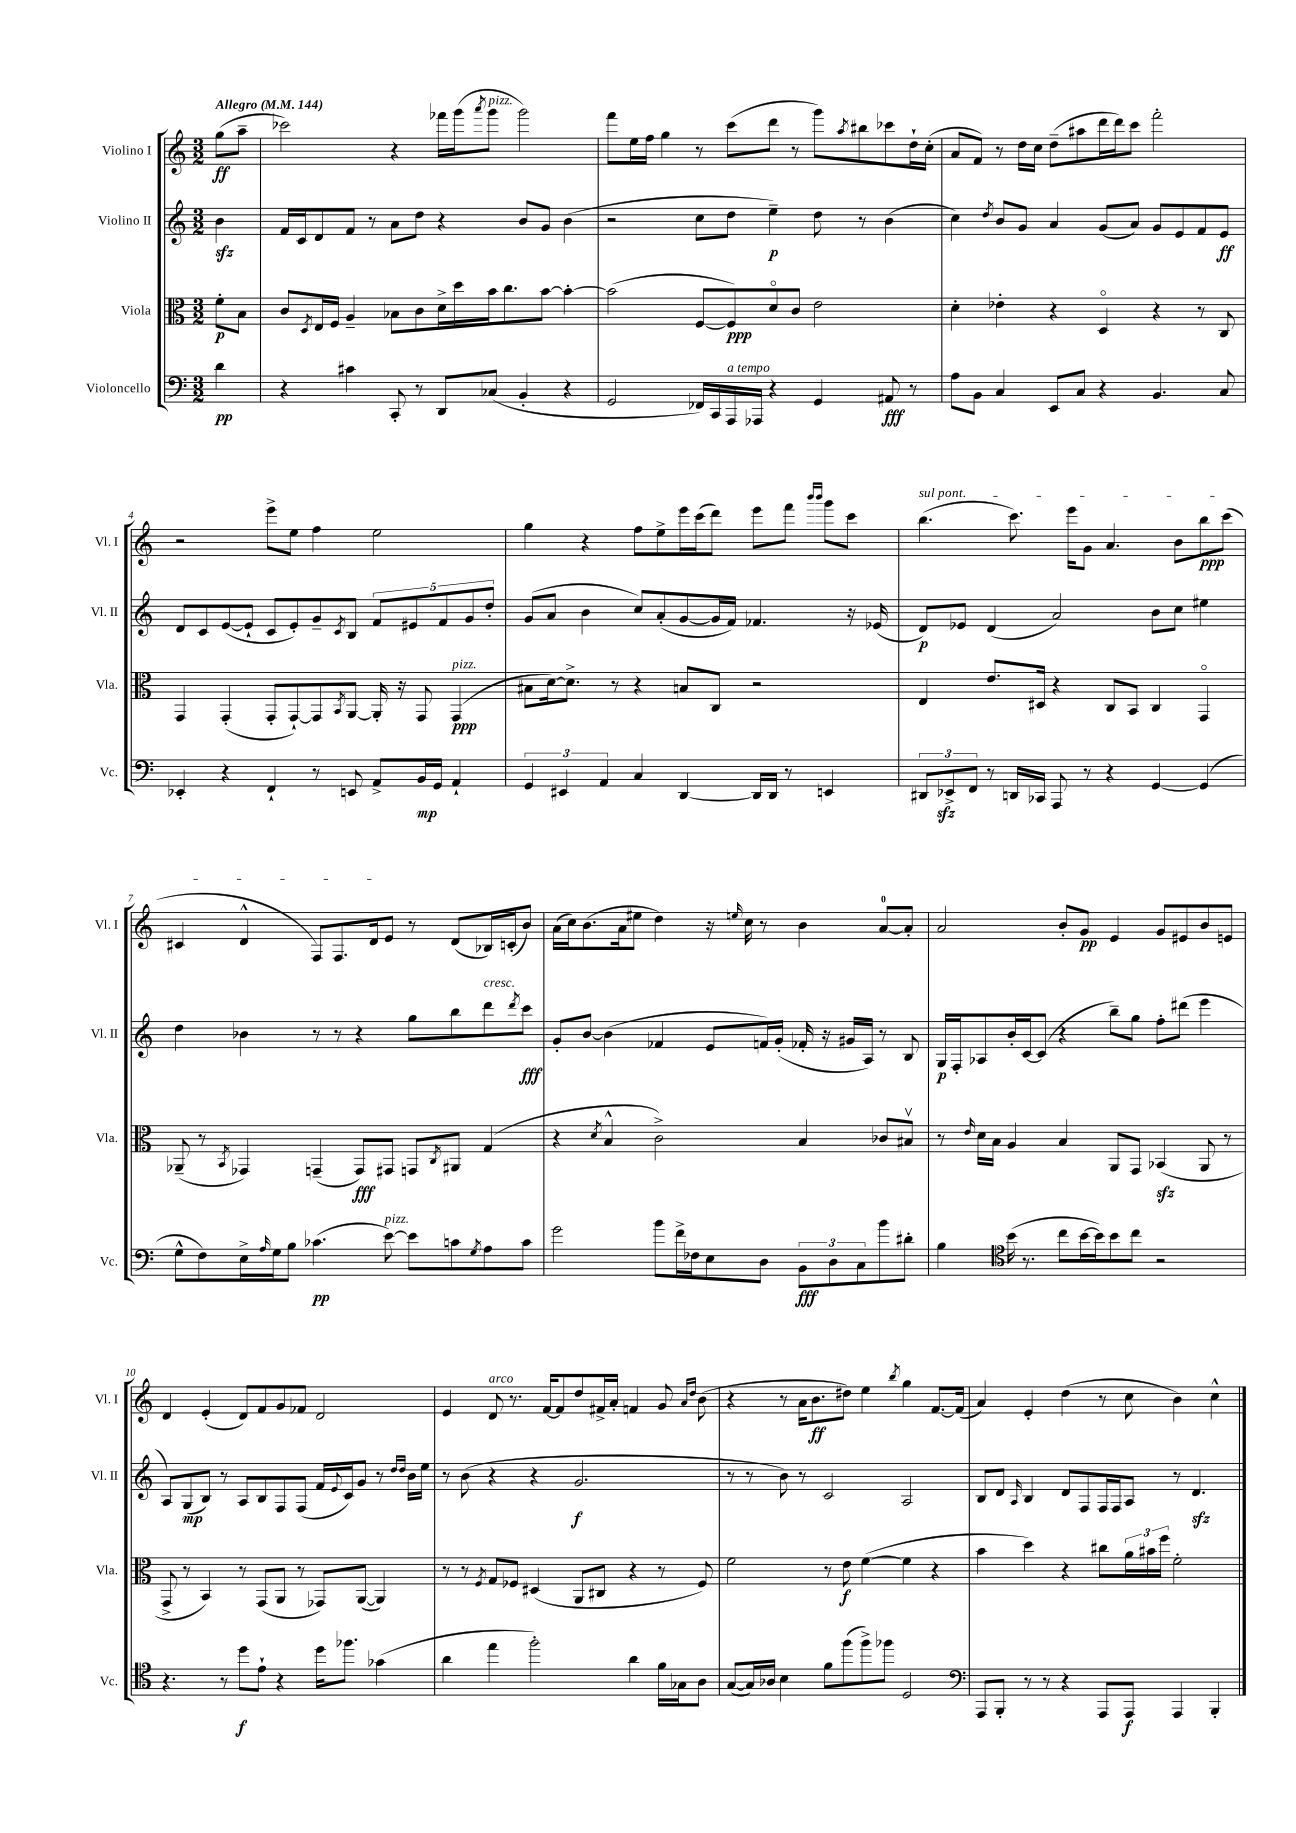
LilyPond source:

<<
\new StaffGroup <<
\new Staff = "s0" \with { instrumentName = "Violino I" shortInstrumentName = "Vl. I" } {
    \clef treble \key c \major \numericTimeSignature \time 3/2 \partial 4 \tempo "Allegro" 4 = 144
    g''8\ff( a''8-- |
    ces'''2) r4 fes'''16 g'''16( \acciaccatura { a'''8 } g'''8^\markup { \italic "pizz." } g'''2) |
    f'''8 e''16 f''16 g''4 r8 c'''8( d'''8 r8 g'''8) \acciaccatura { a''8 } bis''8 ces'''8 d''16-! c''16-.( |
    a'8 f'8) r8 d''16 c''16 d''8--( ais''8 d'''16 d'''16) c'''8 f'''2-. |
    r2 e'''8-> e''8 f''4 e''2 |
    g''4 r4 f''8 e''8-> e'''16 c'''16( d'''8) e'''8 f'''8 \grace { b'''16 b'''16 } g'''8 c'''8 |
    \once \override TextSpanner.bound-details.left.text = \markup { \italic "sul pont." } b''4.\startTextSpan( c'''8.) e'''16 g'8 a'4. b'8 b''8\ppp c'''8( |
    cis'4 d'4-^ f8) f8. d'16 e'8\stopTextSpan r8 d'8( bes16) c'16-.( b'8) |
    a'16( c''16) b'8.( a'16 eis''8 d''4) r16 \grace { e''16 } c''16 r8 b'4 a'8-0~ a'8-. |
    a'2 b'8-. g'8\pp e'4 g'8 eis'8 b'8 e'8 |
    d'4 e'4-.( d'8) f'8 g'8 fes'8 d'2 |
    e'4 d'8^\markup { \italic "arco" } r8. f'16~ f'8 d''8 fis'16-> a'16-. f'4 g'8 \grace { a'16 d''16 } b'8( |
    r4 r8 a'16 b'8.\ff dis''8) e''4 \acciaccatura { b''8 } g''4 f'8.~ f'16( |
    a'4) e'4-. d''4( r8 c''8 b'4) c''4-^ \bar "|." |
}
\new Staff = "s1" \with { instrumentName = "Violino II" shortInstrumentName = "Vl. II" } {
    \clef treble \key c \major \numericTimeSignature \time 3/2 \partial 4
    b'4\sfz |
    f'16 c'16 d'8 f'8 r8 a'8 d''8 r4 b'8 g'8 b'4( |
    r2 c''8 d''8 e''4--\p) d''8 r8 b'4( |
    c''4) \acciaccatura { d''8 } b'8 g'8 a'4 g'8( a'8) g'8 e'8 f'8 e'8\ff |
    d'8 c'8 e'8~( e'8-! c'8 e'8-.) g'8-- \acciaccatura { c'8 } b8 \tuplet 5/4 { f'8 eis'8 f'8 g'8 d''8-. } |
    g'8( a'8 b'4 c''8) a'8-.( g'8~ g'16 f'16) fes'4. r16 ees'16( |
    d'8\p) ees'8 d'4( a'2) b'8 c''8 eis''4 |
    d''4 bes'4 r8 r8 r4 g''8 b''8 d'''8^\markup { \italic "cresc." } \acciaccatura { d'''8 } c'''8\fff |
    g'8-. b'8~ b'4( fes'4 e'8 f'16) g'16-.( fes'16-. r16 gis'16 a16) r8 b8 |
    g16\p f16-. aes8 b'16-. c'16~ c'8( r4 b''8--) g''8 f''8-. dis'''8( e'''4 |
    a8) g8\mp( b8) r8 a8 b8 f8 f8( f'16 \appoggiatura { e'8 } c'16) g'8 r8 \grace { d''16 d''16 } b'16 e''16 |
    r8 b'8( r4 r4 g'2.\f |
    r8 r8 b'8) r8 c'2 a2 |
    b8 d'8 \grace { a16 } b4 d'8 f8 f16 f16 a8 r8 d'4.\sfz \bar "|." |
}
\new Staff = "s2" \with { instrumentName = "Viola" shortInstrumentName = "Vla." } {
    \clef alto \key c \major \numericTimeSignature \time 3/2 \partial 4
    f'8-.\p b8 |
    c'8 \acciaccatura { d8 } e16 f16 a4-- bes8 c'8 d'16-> d''16 b'16 c''8. b'8~ b'4~-. |
    b'2( f8~ f8\ppp) d'8\flageolet c'8 e'2 |
    d'4-. ees'4-. r4 d4\flageolet r4 r8 c8 |
    g,4 g,4-.( g,8-. g,8~-!) g,8 \acciaccatura { b,8 } a,8~ a,16-. r16 g,8 g,4\ppp^\markup { \italic "pizz." }( |
    bis8 d'16~) d'8.-> r8 r4 b8 c8 r2 |
    e4 e'8. dis16 r4 c8 b,8 c4 g,4\flageolet |
    aes,8--( r8 \acciaccatura { b,8 } ges,4) g,4--( g,8\fff) gis,8 g,8 \acciaccatura { c8 } ais,8 g4( |
    r4 \acciaccatura { d'8 } b4-^ c'2->) b4 ces'8 bis8\upbow |
    r8 \grace { e'16 } d'16 b16 a4 b4 a,8 g,8 bes,4\sfz( a,8 r8 |
    g,8-> r8 b,4) r8 g,8( a,8 r8 ges,8) a,8~( a,4) |
    r8 r8 \acciaccatura { f8 } g8 fes8 dis4( a,8 cis8 r4 r8 fes8) |
    f'2 r8 e'8\f f'4~( f'4 r4 |
    b'4 d''4) r4 cis''8 \tuplet 3/2 { a'16 bis'16 f''16 } f'2-. \bar "|." |
}
\new Staff = "s3" \with { instrumentName = "Violoncello" shortInstrumentName = "Vc." } {
    \clef bass \key c \major \numericTimeSignature \time 3/2 \partial 4
    d'4\pp |
    r4 cis'4 c,8-. r8 d,8 ces8( b,4-. r4 |
    g,2 fes,16) c,16 a,,16^\markup { \italic "a tempo" } aes,,16 r4 g,4 ais,8\fff r8 |
    a8 b,8 c4 e,8 c8 r4 b,4. c8 |
    ees,4-. r4 f,4-! r8 e,8 a,8-> b,16\mp g,16 a,4-! |
    \tuplet 3/2 { g,4 eis,4 a,4 } c4 d,4~ d,16 d,16 r8 e,4 |
    \tuplet 3/2 { dis,8 ees,8->\sfz f,8 } r8 d,16 ces,16 a,,8 r8 r4 g,4~ g,4( |
    g8-^ f8) e16-> \grace { a16 } g16 b8 ces'4.\pp( e'8~^\markup { \italic "pizz." }) e'8 c'8 \acciaccatura { g8 } a8 c'8 |
    g'2 b'8 f'16-> fes16 e8 d8 \tuplet 3/2 { b,8\fff d8 c8 } b'8 dis'8-. |
    b4 \clef tenor b'16( r8. c''8 b'16~ b'16) b'8 c''8 r2 |
    r4. r8 d''8\f e'8-! r4 d''16 fes''8. ges'4( |
    a'4 e''4 f''2-.) a'4 f'16 ges16 a8 |
    g8~( g16) aes16 b4 f'8 f''8( f''8->) fes''8 d2 |
    \clef bass a,,8 b,,8-. r8 r8 r4 a,,8 a,,8\f a,,4 b,,4-. \bar "|." |
}
>>
>>
